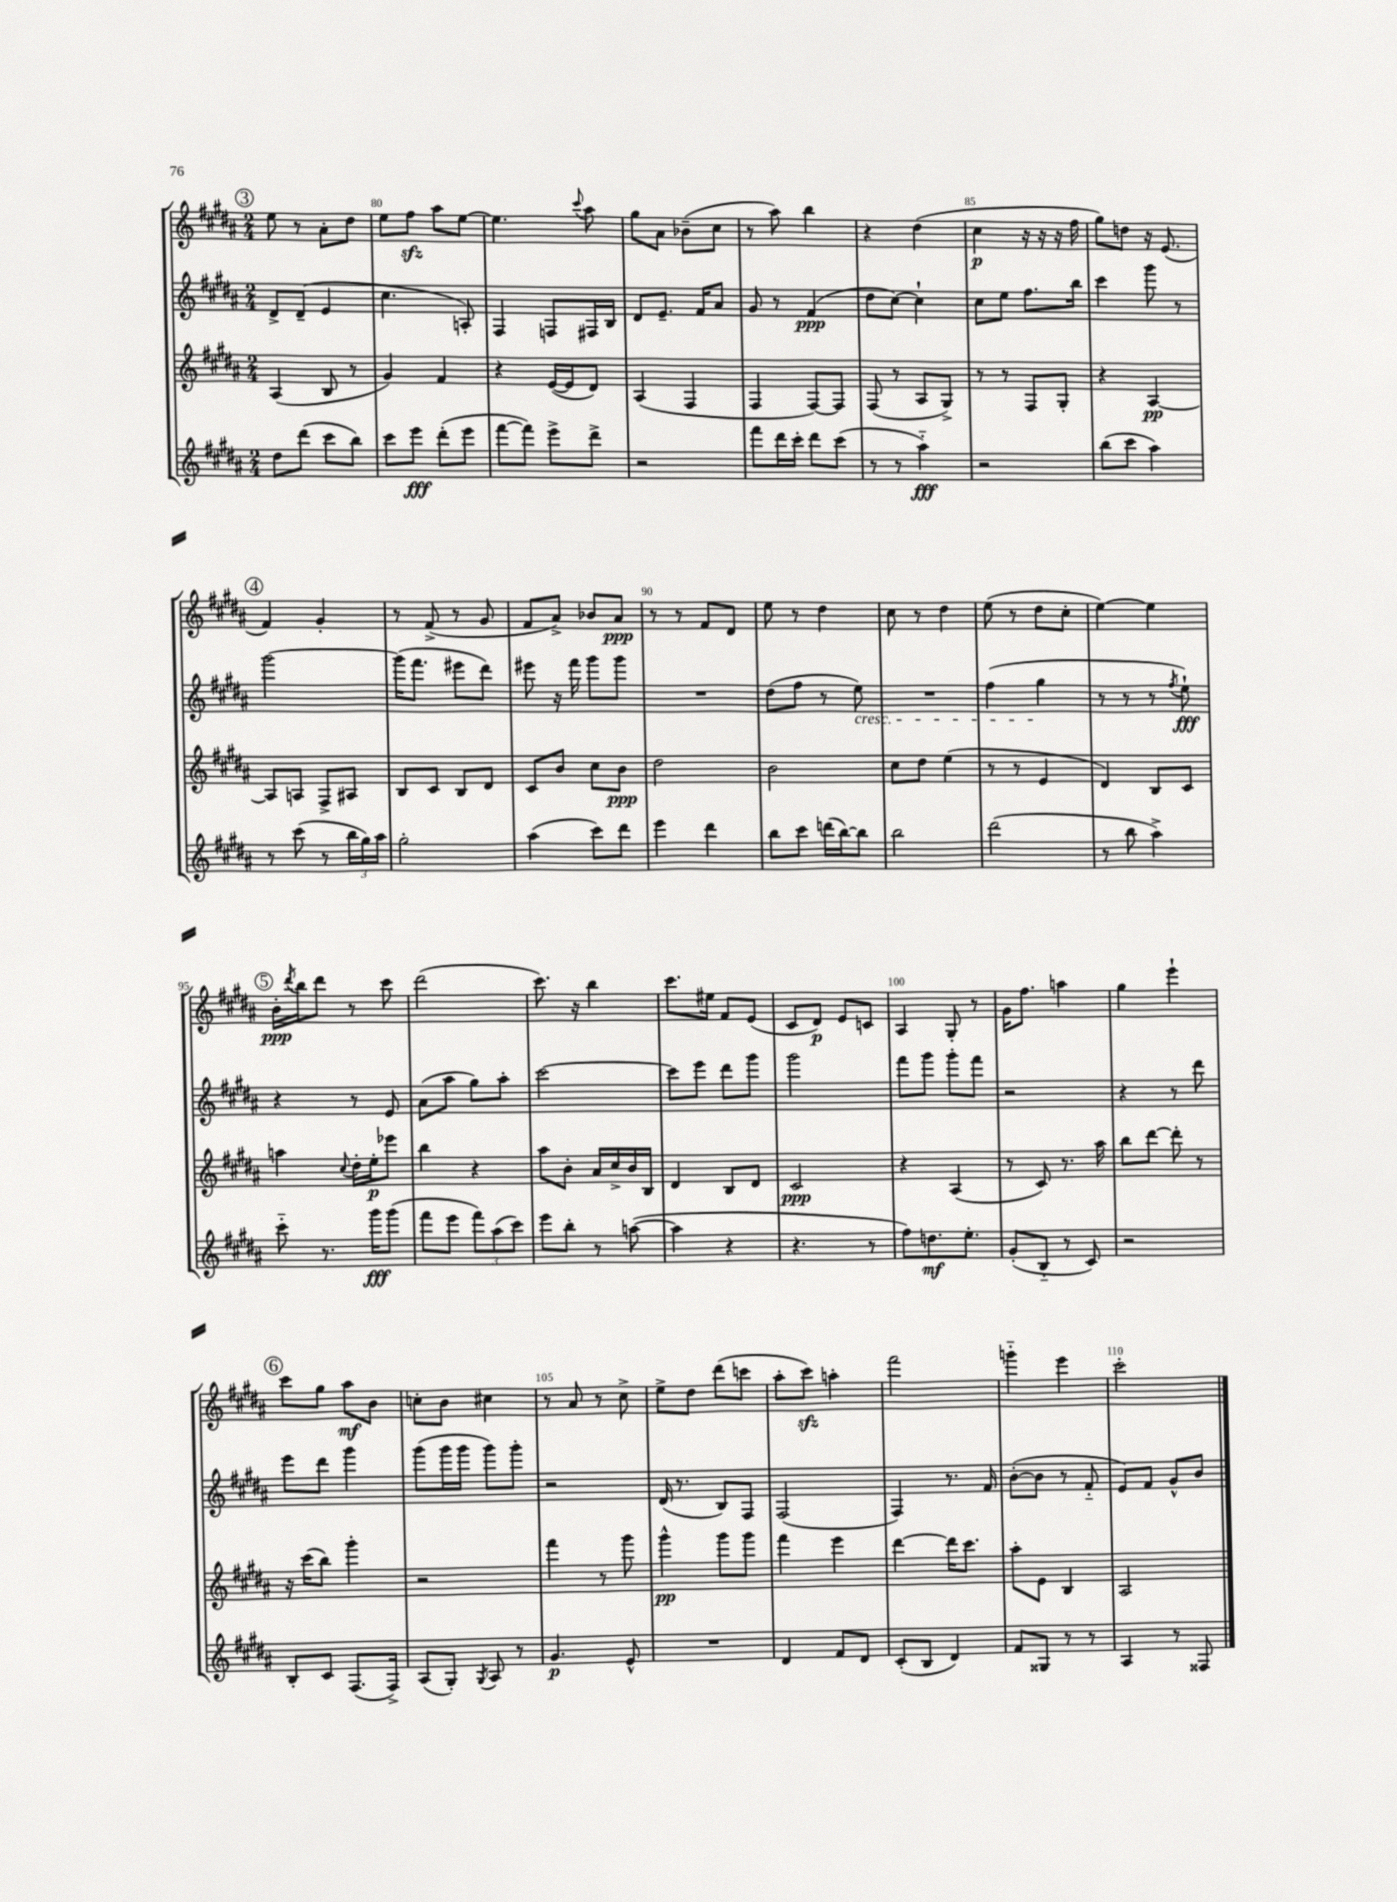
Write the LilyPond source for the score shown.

<<
\new StaffGroup <<
\new Staff = "s0" {
    \clef treble \key b \major \numericTimeSignature \time 2/4
    \mark \markup { \circle "3" } e''8 r8 ais'8-. dis''8 |
    e''8 fis''8\sfz ais''8 e''8~ |
    e''4. \appoggiatura { cis'''8 } ais''8 |
    gis''8 ais'8 bes'8--( cis''8 |
    r8 ais''8) b''4 |
    r4 dis''4( |
    cis''4\p r16 r16 r16 fis''16 |
    gis''8) d''8 r16 e'8.( |
    \mark \markup { \circle "4" } fis'4) gis'4-. |
    r8 fis'8->( r8 gis'8 |
    fis'8 ais'8->) bes'8 ais'8\ppp |
    r8 r8 fis'8 dis'8 |
    e''8 r8 dis''4 |
    cis''8 r8 dis''4 |
    e''8( r8 dis''8 cis''8-. |
    e''4~) e''4 |
    \mark \markup { \circle "5" } b'16-.\ppp \acciaccatura { dis'''8 } b''16 dis'''8 r8 cis'''8 |
    dis'''2( |
    cis'''8.) r16 b''4 |
    cis'''8. eis''16 fis'8 e'8( |
    cis'8 dis'8\p) e'8 c'8 |
    ais4 gis8-. r8 |
    gis'16 fis''8. a''4 |
    gis''4 e'''4-! |
    \mark \markup { \circle "6" } cis'''8 gis''8 ais''8\mf b'8 |
    c''8-. b'8 cis''4 |
    r8 ais'8 r8 cis''8-> |
    e''8-> dis''8 dis'''8( c'''8 |
    ais''8-. cis'''8\sfz) a''4-. |
    fis'''2 |
    g'''4-_ e'''4 |
    cis'''2-. \bar "|." |
}
\new Staff = "s1" {
    \clef treble \key b \major \numericTimeSignature \time 2/4
    \mark \markup { \circle "3" } dis'8-> dis'8--( e'4 |
    cis''4. a8-.) |
    fis4 f8 fis16 b16 |
    dis'8 e'8.-- fis'16 ais'8 |
    gis'8 r8 fis'4\ppp( |
    dis''8 cis''8~) cis''4-! |
    cis''8 e''8 fis''8. b''16 |
    cis'''4 gis'''8 r8 |
    \mark \markup { \circle "4" } gis'''2~ |
    gis'''16( fis'''8. eis'''8 dis'''8) |
    eis'''8 r16 fis'''16 gis'''8 gis'''8 |
    R2 |
    dis''8( fis''8 r8 e''8\cresc) |
    R2 |
    fis''4( gis''4\! |
    r8 r8 r8 \acciaccatura { fis''8 } e''8-!\fff) |
    \mark \markup { \circle "5" } r4 r8 e'8 |
    ais'8( ais''8 gis''8) ais''8-. |
    cis'''2~ |
    cis'''8 e'''8 dis'''8 gis'''8 |
    gis'''2 |
    fis'''8 gis'''8 gis'''8-. fis'''8 |
    r2 |
    r4 r8 dis'''8 |
    \mark \markup { \circle "6" } e'''8 dis'''8 gis'''4 |
    gis'''8( gis'''16 gis'''16 gis'''8) gis'''8-. |
    r2 |
    dis'16( r8. b8) fis8 |
    fis2( |
    fis4) r8. fis'16 |
    b'8~-.( b'8 r8 fis'8-_ |
    e'8) fis'8 gis'8-^ b'8 \bar "|." |
}
\new Staff = "s2" {
    \clef treble \key b \major \numericTimeSignature \time 2/4
    \mark \markup { \circle "3" } ais4( b8 r8 |
    gis'4) fis'4 |
    r4 e'16~( e'16 dis'8) |
    ais4( fis4 |
    fis4 fis8~) fis8 |
    fis8( r8 ais8 gis8->) |
    r8 r8 fis8 gis8-. |
    r4 ais4~\pp |
    \mark \markup { \circle "4" } ais8 a8 fis8-> ais8 |
    b8 cis'8 b8 dis'8 |
    cis'8 b'8 cis''8 b'8\ppp |
    dis''2 |
    b'2 |
    cis''8 dis''8 e''4( |
    r8 r8 e'4 |
    dis'4) b8 cis'8 |
    \mark \markup { \circle "5" } a''4 \appoggiatura { cis''8 } dis''16-. e''16-.\p ees'''8 |
    b''4 r4 |
    ais''8 b'8-. ais'16 cis''16-> b'16 b16 |
    dis'4 b8 dis'8 |
    cis'2\ppp |
    r4 ais4( |
    r8 cis'8) r8. ais''16 |
    b''8 dis'''8~ dis'''8-. r8 |
    \mark \markup { \circle "6" } r16 cis'''16( b''8) gis'''4-. |
    r2 |
    fis'''4 r8 gis'''8 |
    gis'''4-^\pp gis'''8 gis'''8 |
    fis'''4 e'''4 |
    dis'''4~ dis'''16 cis'''8. |
    ais''8-. e'8 b4 |
    ais2 \bar "|." |
}
\new Staff = "s3" {
    \clef treble \key b \major \numericTimeSignature \time 2/4
    \mark \markup { \circle "3" } dis''8 dis'''8( cis'''8 b''8) |
    cis'''8 e'''8\fff dis'''8-.( e'''8 |
    fis'''8~ fis'''8) e'''8-> dis'''8-> |
    r2 |
    fis'''8 dis'''16 cis'''16-. dis'''8 cis'''8( |
    r8 r8 ais''4-_\fff) |
    r2 |
    b''8( cis'''8 ais''4) |
    \mark \markup { \circle "4" } r8 cis'''8( r8 \tuplet 3/2 { b''16 gis''16) ais''16 } |
    gis''2-. |
    ais''4( cis'''8) dis'''8 |
    e'''4 dis'''4 |
    b''8 cis'''8 d'''16( b''16~) b''8 |
    b''2 |
    dis'''2( |
    r8 b''8 ais''4->) |
    \mark \markup { \circle "5" } cis'''8-_ r8. gis'''16\fff gis'''8( |
    fis'''8 e'''8 \tuplet 3/2 { fis'''8) ais''8( cis'''8) } |
    e'''8 b''8-. r8 a''8~( |
    a''4 r4 |
    r4. r8 |
    fis''8) d''8.\mf e''8.-. |
    gis'8-.( b8-_ r8 cis'8) |
    r2 |
    \mark \markup { \circle "6" } b8-. cis'8 fis8.( fis16->) |
    ais8( gis8-.) \acciaccatura { gis8 } ais8 r8 |
    gis'4.\p e'8-^ |
    R2 |
    dis'4 fis'8 dis'8 |
    cis'8-.( b8 dis'4) |
    fis'8 gisis8 r8 r8 |
    ais4 r8 fisis8 \bar "|." |
}
>>
>>
\layout { \context { \Score currentBarNumber = #79 \override BarNumber.break-visibility = ##(#f #t #t) barNumberVisibility = #(every-nth-bar-number-visible 5) } }
